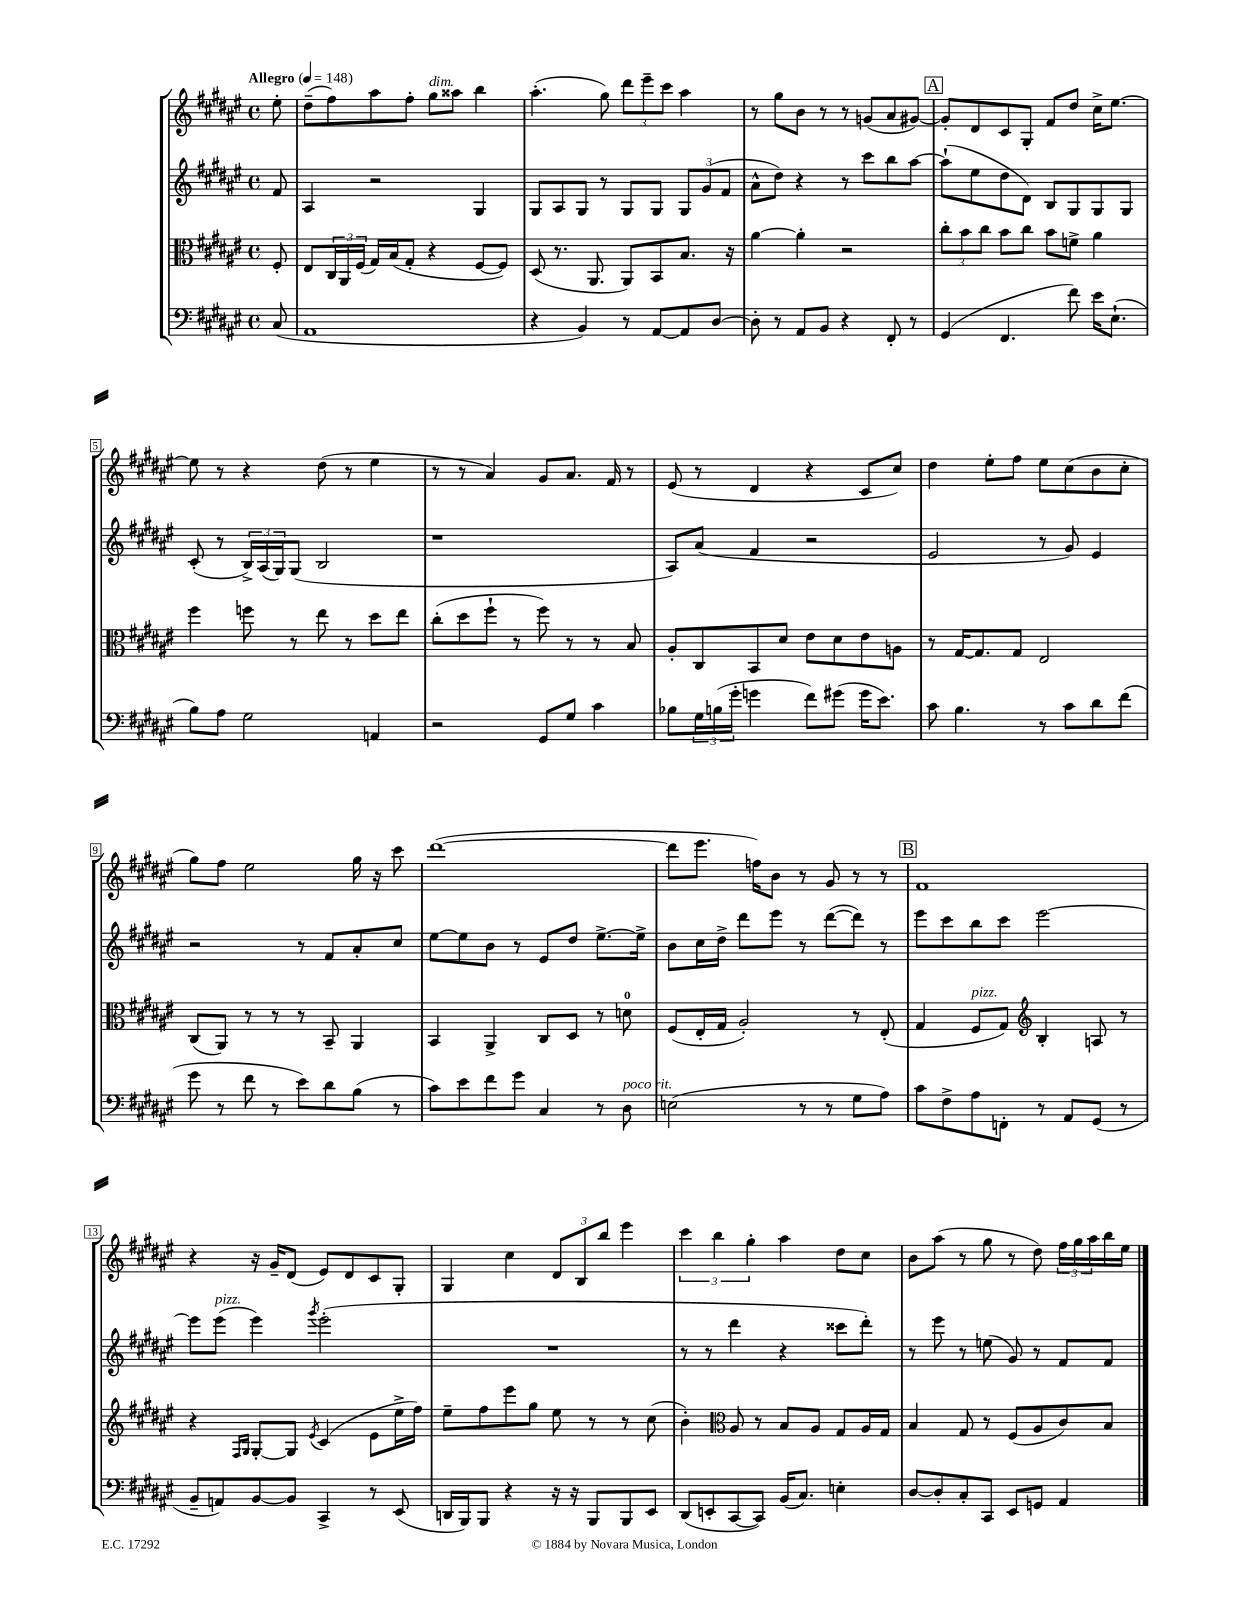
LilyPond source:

<<
\new StaffGroup <<
\new Staff = "s0" {
    \clef treble \key fis \major \defaultTimeSignature \time 4/4 \partial 8 \tempo "Allegro" 4 = 148
    eis''8-. |
    dis''8--( fis''8) ais''8 fis''8-. gis''8^\markup { \italic "dim." } aisis''8 b''4 |
    ais''4.-.( gis''8) \tuplet 3/2 { dis'''8 eis'''8-- cis'''8 } ais''4 |
    r8 gis''8 b'8 r8 r8 g'8( ais'8 gis'8~) |
    \mark \markup { \box "A" } gis'8-. dis'8 cis'8 gis8-. fis'8 dis''8 cis''16-> eis''8.~ |
    eis''8 r8 r4 dis''8( r8 eis''4 |
    r8 r8 ais'4) gis'8 ais'8. fis'16 r8 |
    eis'8( r8 dis'4 r4 cis'8 cis''8) |
    dis''4 eis''8-. fis''8 eis''8 cis''8( b'8 cis''8-. |
    gis''8) fis''8 eis''2 gis''16 r16 cis'''8 |
    dis'''1~( |
    dis'''8 eis'''8. f''16) b'8 r8 gis'8 r8 r8 |
    \mark \markup { \box "B" } fis'1 |
    r4 r16 gis'16-- dis'8( eis'8) dis'8 cis'8 gis8-. |
    gis4 cis''4 \tuplet 3/2 { dis'8 b8 b''8 } eis'''4 |
    \tuplet 3/2 { cis'''4 b''4 gis''4-. } ais''4 dis''8 cis''8 |
    b'8 ais''8( r8 gis''8 r8 dis''8) \tuplet 3/2 { fis''16 gis''16 ais''16 } b''16 eis''16 \bar "|." |
}
\new Staff = "s1" {
    \clef treble \key fis \major \defaultTimeSignature \time 4/4 \partial 8
    fis'8 |
    ais4 r2 gis4 |
    gis8 ais8 gis8 r8 gis8 gis8 \tuplet 3/2 { gis8 gis'8( fis'8 } |
    ais'8-^ dis''8) r4 r8 cis'''8 b''8 ais''8~ |
    \mark \markup { \box "A" } ais''8-!( eis''8 dis''8 dis'8) b8 gis8 gis8 gis8 |
    cis'8-.( r8 \tuplet 3/2 { b16->) ais16( gis16) } gis8( b2 |
    r1 |
    ais8) ais'8( fis'4 r2 |
    eis'2 r8 gis'8) eis'4 |
    r2 r8 fis'8 ais'8-. cis''8 |
    eis''8~ eis''8 b'8 r8 eis'8 dis''8 eis''8.~-> eis''16-> |
    b'8 cis''16 dis''16-> dis'''8 eis'''8 r8 dis'''8~( dis'''8) r8 |
    \mark \markup { \box "B" } eis'''8 cis'''8 b''8 cis'''8 eis'''2~ |
    eis'''8 eis'''8^\markup { \italic "pizz." }( eis'''4) \acciaccatura { gis'''8 } eis'''2-.( |
    R1 |
    r8 r8 dis'''4 r4 cisis'''8 dis'''8-.) |
    r8 eis'''8 r8 e''8( gis'8) r8 fis'8 fis'8 \bar "|." |
}
\new Staff = "s2" {
    \clef alto \key fis \major \defaultTimeSignature \time 4/4 \partial 8
    fis8-. |
    eis8 \tuplet 3/2 { cis16 ais,16 fis16( } gis16) b16( gis8-. r4 fis8~ fis8) |
    dis8( r8. ais,8. ais,8) b,8 b8. r16 |
    ais'4~ ais'4-. r2 |
    \mark \markup { \box "A" } \tuplet 3/2 { cis''8-. b'8 cis''8 } b'8 cis''8 b'8 f'8-> ais'4 |
    fis''4 f''8 r8 eis''8 r8 dis''8 eis''8 |
    cis''8-.( dis''8 fis''8-! r8 fis''8) r8 r8 b8 |
    ais8-. cis8 b,8 dis'8 eis'8 dis'8 eis'8 a8 |
    r8 gis16~ gis8. gis8 eis2 |
    cis8( ais,8) r8 r8 r8 b,8-- ais,4 |
    b,4 ais,4-> cis8 dis8 r8 d'8-0 |
    fis8( eis16-. gis16 ais2-.) r8 eis8-.( |
    \mark \markup { \box "B" } gis4 fis8^\markup { \italic "pizz." } gis8) \clef treble b4-. a8 r8 |
    r4 \grace { fis16 gis16 } gis8~-. gis8 \acciaccatura { eis'8 } cis'4( eis'8 eis''16-> fis''16) |
    eis''8-- fis''8 eis'''8 gis''8 eis''8 r8 r8 cis''8( |
    b'4-.) \clef alto ais8 r8 b8 ais8 gis8 ais16 gis16 |
    b4 gis8 r8 fis8( ais8 cis'8) b8 \bar "|." |
}
\new Staff = "s3" {
    \clef bass \key fis \major \defaultTimeSignature \time 4/4 \partial 8
    cis8( |
    ais,1 |
    r4 b,4) r8 ais,8~ ais,8 dis8~ |
    dis8-. r8 ais,8 b,8 r4 fis,8-. r8 |
    \mark \markup { \box "A" } gis,4( fis,4. fis'8) eis'16 eis8.-!( |
    b8) ais8 gis2 a,4 |
    r2 gis,8 gis8 cis'4 |
    bes8 \tuplet 3/2 { gis16 b16( gis'16-. } g'4 fis'8) gis'8( gis'16 eis'8.) |
    cis'8 b4. r8 cis'8 dis'8 fis'8( |
    gis'8 r8 fis'8 r8 eis'8) dis'8 b8( r8 |
    cis'8) eis'8 fis'8 gis'8 cis4 r8 dis8^\markup { \italic "poco rit." } |
    e2( r8 r8 gis8 ais8) |
    \mark \markup { \box "B" } cis'8 fis8-> ais8 f,8-. r8 ais,8 gis,8( r8 |
    b,8-- a,8) b,8~ b,8 cis,4-> r8 eis,8( |
    d,16 b,,16) b,,8 r4 r16 r16 b,,8 b,,8 eis,8 |
    dis,8( e,8-. cis,8~ cis,8) b,16( cis8.) e4-. |
    dis8~ dis8-. cis8-. cis,8 eis,8 g,8 ais,4 \bar "|." |
}
>>
>>
\layout { \context { \Score \override BarNumber.stencil = #(make-stencil-boxer 0.1 0.3 ly:text-interface::print) } }
